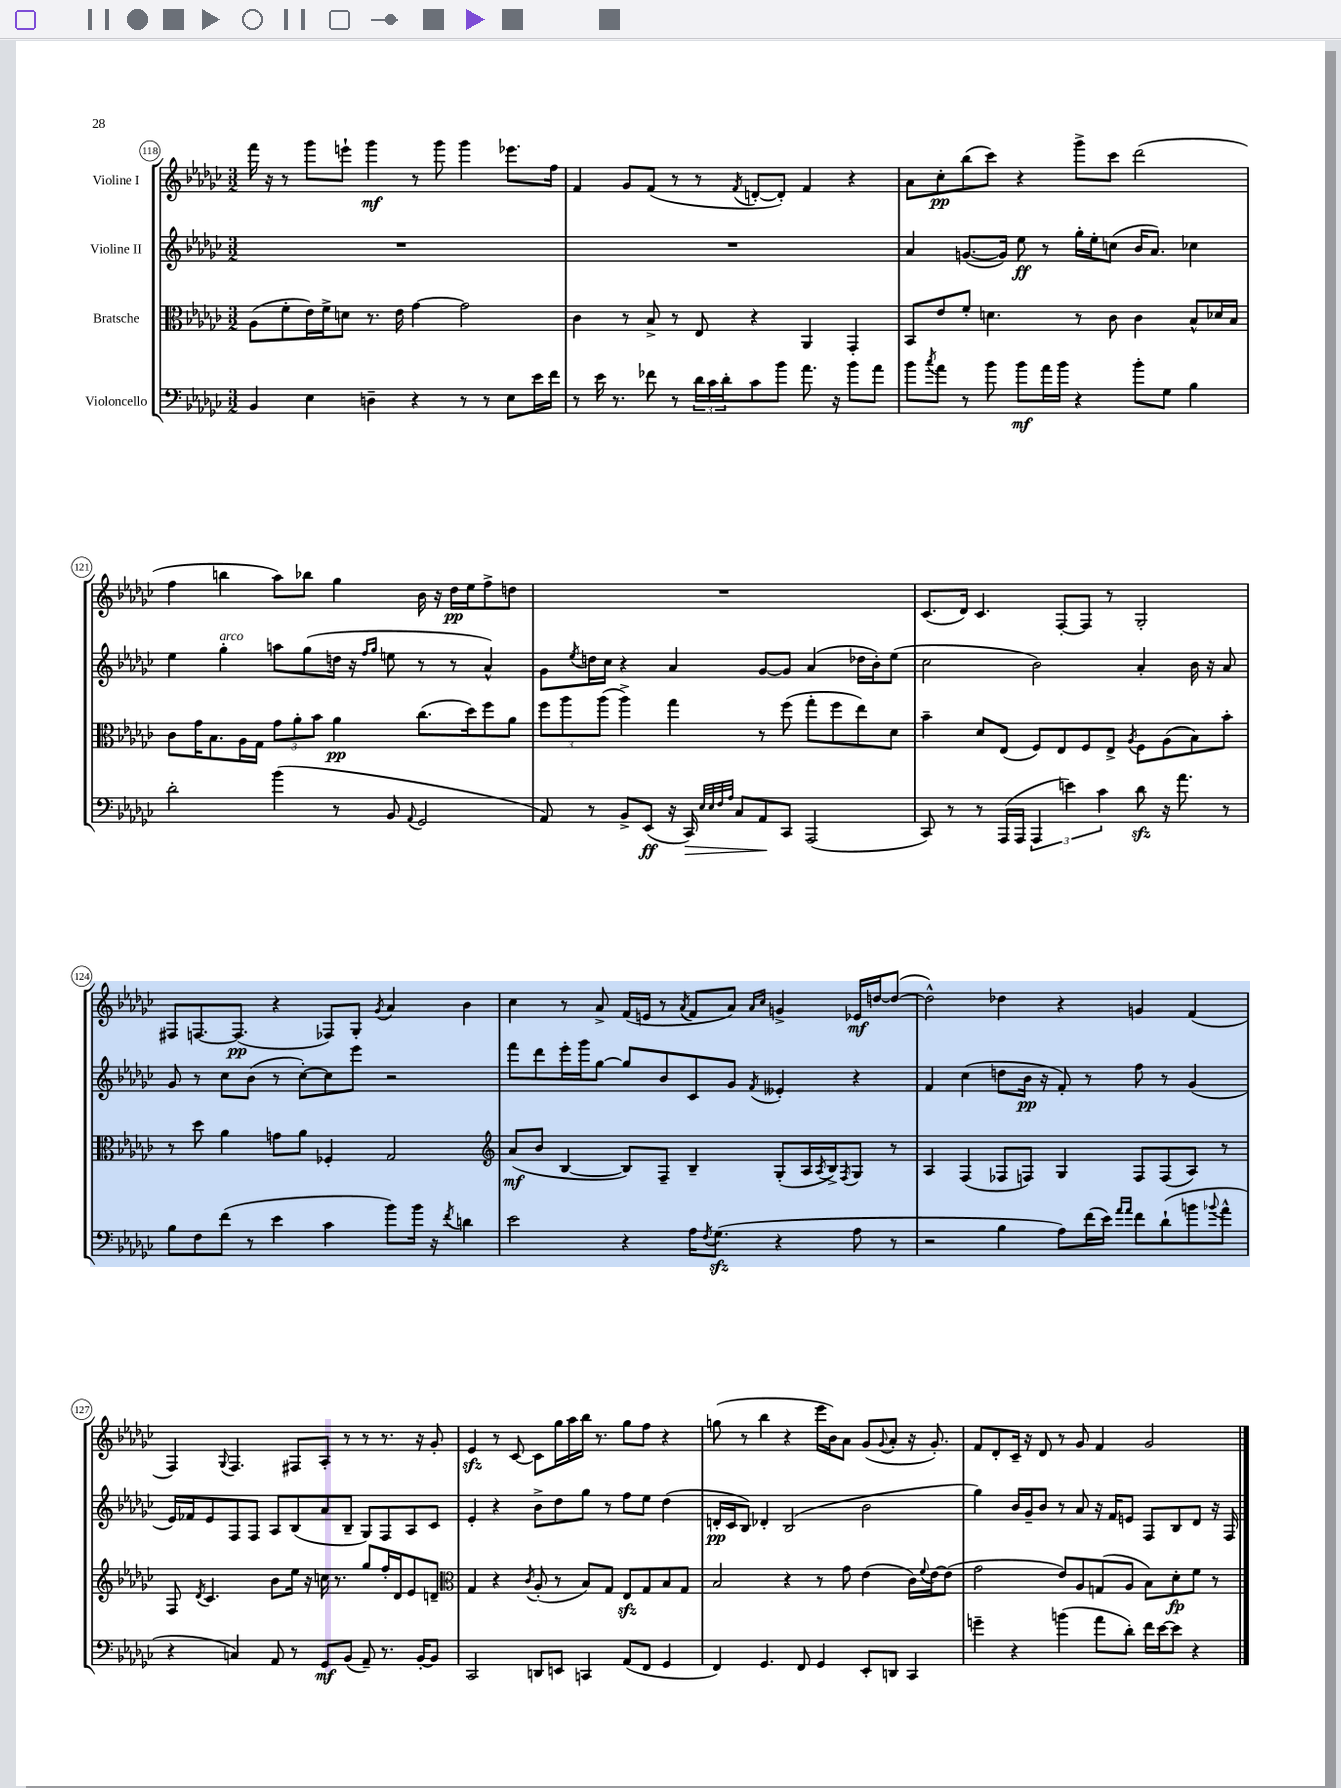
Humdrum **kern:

**kern	**kern	**kern	**kern
*staff4	*staff3	*staff2	*staff1
*clefF4	*clefC3	*clefG2	*clefG2
*k[b-e-a-d-g-c-]	*k[b-e-a-d-g-c-]	*k[b-e-a-d-g-c-]	*k[b-e-a-d-g-c-]
*M3/2	*M3/2	*M3/2	*M3/2
4BB-	(8A-	1.r	16fff
.	.	.	16r
.	8f'	.	8r
4E-	16e-)	.	8ggg-
.	16f^	.	.
.	8d	.	8eee`
4D~	8.r	.	4ggg-
.	16e-	.	.
4r	[4g-	.	8r
.	.	.	8ggg-
8r	2g-]	.	4ggg-
8r	.	.	.
8E-	.	.	8.eee-
16e-	.	.	.
16f	.	.	16ff
=	=	=	=
8r	4c-	1.r	4f
16e-	.	.	.
8.r	.	.	.
.	8r	.	8g-
8f-	8B-^	.	(8f
8r	8r	.	8r
24d-	8E-	.	8r
24c-	.	.	.
24d-'	.	.	.
.	.	.	8qf
8c-	4r	.	[8d'
8b-	.	.	8d'])
8.a-	4AA-	.	4f
16r	.	.	.
8b-	4GG-'	.	4r
8a-	.	.	.
=	=	=	=
8b-	8BB-	4a-	8a-
8qcc-	.	.	.
8a-	8e-	.	8cc-'
8r	8f'	([8.g	(8bb-
8b-	4.d	.	8ccc-)
.	.	16g])	.
8b-	.	8ee-	4r
16a-	.	8r	.
16b-	.	.	.
4r	8r	16gg-'	8ggg-^
.	.	16ee-'	.
.	8c-	(8cc	8ccc-
8b-'	4c-	16b-	(2ddd-
.	.	8.a-)	.
8G-	.	.	.
4B-	8B-^^	4cc-	.
.	16d-	.	.
.	16B-	.	.
=	=	=	=
2d-'	8c-	4ee-	4ff
.	16g-	.	.
.	8.B-	.	.
.	.	4gg-'	4bb
.	16A-	.	.
.	16G-	.	.
(4b-	12g-	8aa	8aa-)
.	12a-'	.	.
.	.	(8gg-	8bb-
.	12b-	.	.
8r	4a-	16dd	4gg-
.	.	16r	.
.	.	16qqff	.
.	.	16qqgg-	.
8BB-	.	8ee	.
8qqAA-	.	.	.
2GG-	(8.cc-	8r	16b-
.	.	.	16r
.	.	8r	16dd-
.	16dd-)	.	16ee-
.	8ff	4a-^^)	8ff^
.	8a-	.	8dd
=	=	=	=
8AA-)	12ff	8g-	1.r
.	12aa-	.	.
.	.	8qee-	.
8r	.	16dd	.
.	(12aa-	.	.
.	.	16cc-	.
8BB-^	4aa-^)	4r	.
(8EE-	.	.	.
16r	4gg-	4a-	.
16CC-)	.	.	.
32qqE-	.	.	.
32qqE-	.	.	.
32qqF	.	.	.
32qqA-	.	.	.
8C-	.	.	.
8AA-	8r	[8g-	.
8CC-	(8ff	8g-]	.
(2AAA-	8gg-'	(4a-	.
.	8ff	.	.
.	8ee-)	16dd-	.
.	.	16b-')	.
.	8d-	(8ee-	.
=	=	=	=
8CC-)	4b-~	2cc-	(8.c-
8r	.	.	.
.	.	.	16d-)
8r	8d-	.	4.c-
(16AAA-	(8E-	.	.
16AAA-	.	.	.
6AAA-	8F)	2b-)	.
.	8E-	.	[8F'
6e)	.	.	.
.	8F	.	8F]
6c-	.	.	.
.	8E-^	.	8r
.	8qA-	.	.
8d-	8F	4a-'	2G-'
16r	(8A-	.	.
8.a-	.	.	.
.	8B-)	16b-	.
.	.	16r	.
8r	8b-'	8a-	.
=	=	=	=
8B-	8r	8g-	8F#
8F	8dd-	8r	[8.F
(8f	4a-	8cc-	.
.	.	.	(8.F]
8r	.	(8b-	.
4e-	8g	8r	4r
.	8a-	[8cc-')	.
4c-	4F-'	8cc-]	8F-)
.	.	8eee-	8G-'
.	.	.	8qg-
8b-)	2G-	2r	4a-
16b-	.	.	.
16r	.	.	.
8qf	.	.	.
4d	.	.	4b-
=	=	=	=
*	*clefG2	*	*
2e-	(8a-	8fff	4cc-
.	8b-	8ddd-	.
.	[4B-	16eee-'	8r
.	.	16ggg-	.
.	.	[8gg-	8a-^
4r	8B-])	8gg-]	(16f
.	.	.	16e
.	8F~	8b-	8r
.	.	.	8qa-
16A-	4B-~	8c-	8f
8qF	.	.	.
(8.G-	.	.	.
.	.	8g-	8a-)
.	.	.	16qqa-
.	.	8qf	16qqcc-
4r	(8G-'	4e--'	4g^
.	16A-	.	.
.	8qA-	.	.
.	16B-^)	.	.
.	8qF	.	.
8A-	8G-	4r	16e-
.	.	.	[16dd
8r	8r	.	(8dd_
=	=	=	=
2r	4A-	4f	2dd^^])
.	(4F	(4cc-	.
4B-	8F-	8dd	4dd-
.	8F)	16b-	.
.	.	16r	.
8A-)	4G-	8f')	4r
(16f	.	8r	.
16e-)	.	.	.
16qqa-	.	.	.
16qqa-	.	.	.
8f	8F	8ff	4g
(8d-`	(8F	8r	.
8b	8A-)	(4g-	(4f
8qqb-	.	.	.
8a-^^	8r	.	.
=	=	=	=
4r	8F	16e-)	4F)
.	.	16f-	.
.	8qd-	.	.
.	4.c-	8e-	.
.	.	.	8qqG-
4C)	.	8F	4.F
.	.	8F	.
8AA-	8b-	8A-	.
8r	16ee-	(8B-	8F#
.	16r	.	.
8GG-	16cc	8a-	8A-'
.	8.r	.	.
(8BB-	.	8B-~	8r
8AA-~)	8gg-	8G-)	8r
8.r	16ff'	8F	8.r
.	16d-	.	.
.	8e-	8A-	.
[16BB-'	.	.	16r
8BB-]	8d~	8c-	8g-'
=	=	=	=
*	*clefC3	*	*
2CC-	4G-	4e-'	4e-
.	4r	4r	8r
.	.	.	[8c-
.	8qc-	.	.
8DD	(8A-'	8b-^	8c-]
8EE	8r	8dd-	16gg-
.	.	.	16aa-
4CC	8B-)	8gg-	16bb-
.	.	.	8.r
.	8G-	8r	.
(8AA-	8E-	8ff	8gg-
8FF	8G-	8ee-	8ff
4GG-	8B-	(4dd-	4r
.	8G-	.	.
=	=	=	=
4FF)	2B-	16d'	(8gg
.	.	16c-	.
.	.	8B-)	8r
4.GG-	.	4d-'	4bb-
.	4r	(2B-	4r
8FF	.	.	.
4GG-	8r	.	16eee-
.	.	.	16b-)
.	8g-	.	8a-
8EE-'	(4e-	2b-	(8g-
.	.	.	8qqg-
8DD	.	.	8a-'
4CC-	16c-)	.	16r
.	8qqf	.	.
.	[16e-	.	8.g-')
.	(8e-]	.	.
=	=	=	=
4g~	2g-	4gg-)	8f
.	.	.	8d-'
4r	.	16b-	16c-~
.	.	16g-~	16r
.	.	8b-	8d-
(4b	8e-)	8r	8r
.	8A-	8a-	8g-
8a-	(8G	16r	4f
.	.	16f	.
8d-')	8A-	8e	.
16f	8B-)	8F	2g-
[16e-	.	.	.
8e-]	8d-'	8B-	.
4r	8f	8d-	.
.	8r	16r	.
.	.	16F	.
==	==	==	==
*-	*-	*-	*-
